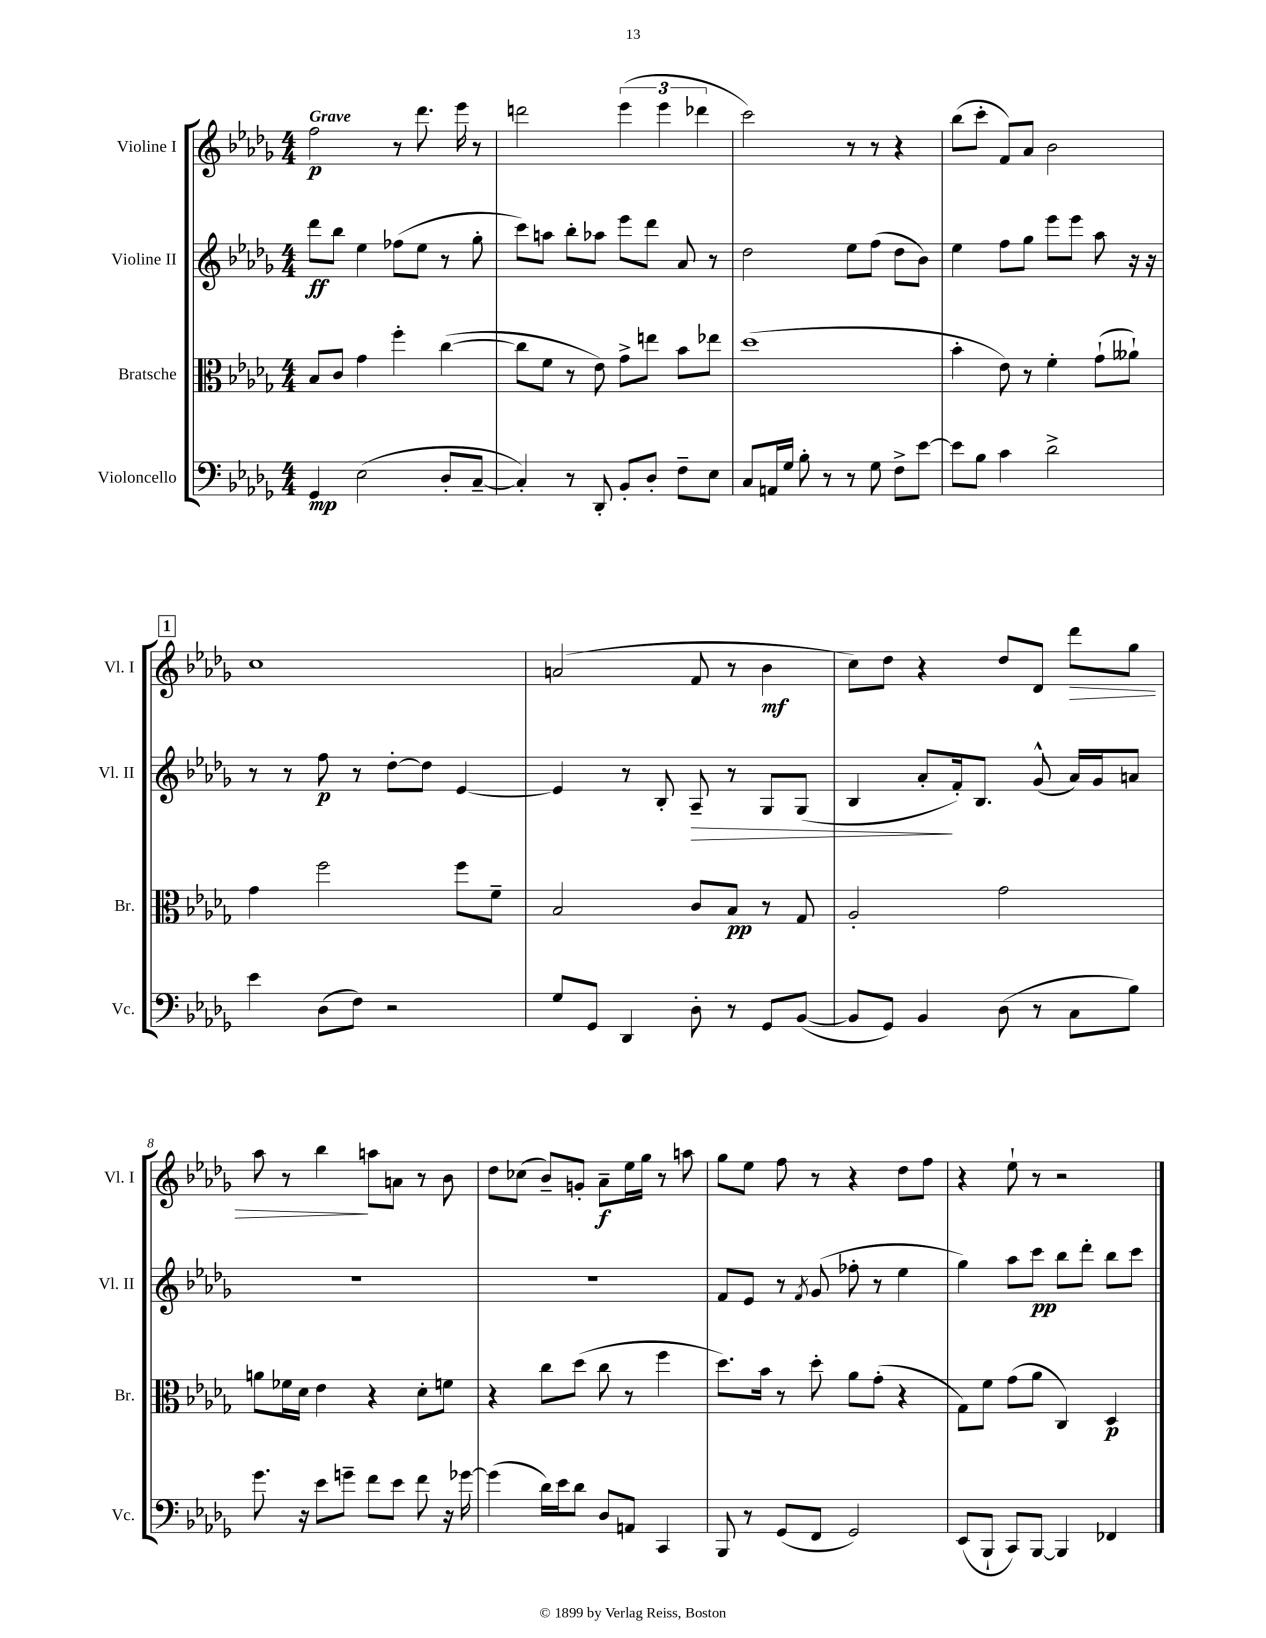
<<
\new StaffGroup <<
\new Staff = "s0" \with { instrumentName = "Violine I" shortInstrumentName = "Vl. I" } {
    \clef treble \key des \major \numericTimeSignature \time 4/4 \tempo "Grave"
    \autoBeamOff f''2\p r8 des'''8. ees'''16 r8 |
    d'''2 \tuplet 3/2 { ees'''4( ees'''4 des'''4 } |
    c'''2) r8 r8 r4 |
    bes''8[( c'''8]-. f'8[) aes'8] bes'2 |
    \mark \markup { \box "1" } c''1 |
    a'2( f'8 r8 bes'4\mf |
    c''8[) des''8] r4 des''8[ des'8] des'''8[\> ges''8] |
    aes''8 r8 bes''4\! a''8[ a'8] r8 bes'8 |
    des''8[ ces''8]( bes'8[--) g'8]-. aes'8[--\f ees''16 ges''16] r8 a''8 |
    ges''8[ ees''8] f''8 r8 r4 des''8[ f''8] |
    r4 ees''8-! r8 r2 \bar "|." |
}
\new Staff = "s1" \with { instrumentName = "Violine II" shortInstrumentName = "Vl. II" } {
    \clef treble \key des \major \numericTimeSignature \time 4/4
    \autoBeamOff des'''8[\ff bes''8] ees''4 fes''8[( ees''8] r8 ges''8-. |
    c'''8[) a''8] bes''8[-. aes''8] ees'''8[ des'''8] aes'8 r8 |
    des''2 ees''8[ f''8]( des''8[ bes'8]) |
    ees''4 f''8[ ges''8] ees'''8[ ees'''8] aes''8 r16 r16 |
    \mark \markup { \box "1" } r8 r8 f''8\p r8 des''8[~-. des''8] ees'4~ |
    ees'4 r8 bes8-. aes8--\> r8 ges8[ ges8]( |
    bes4 aes'8[-.\! f'16-.) bes8.] ges'8-^( aes'16[) ges'16 a'8] |
    r1 |
    R1 |
    f'8[ ees'8] r8 \acciaccatura { f'8 } ges'8( fes''8-. r8 ees''4 |
    ges''4) aes''8[ c'''8]\pp bes''8[ des'''8]-. bes''8[ c'''8] \bar "|." |
}
\new Staff = "s2" \with { instrumentName = "Bratsche" shortInstrumentName = "Br." } {
    \clef alto \key des \major \numericTimeSignature \time 4/4
    \autoBeamOff bes8[ c'8] ges'4 f''4-. c''4~( |
    c''8[ f'8] r8 ees'8) ges'8[-> e''8] bes'8[ ees''8] |
    des''1( |
    bes'4-. ees'8) r8 f'4-. ges'8[-!( aeses'8]-!) |
    \mark \markup { \box "1" } ges'4 f''2 f''8[ f'8]-- |
    bes2 c'8[ bes8]\pp r8 ges8 |
    aes2-. ges'2 |
    a'8[ fes'16 des'16] ees'4 r4 des'8[-. f'8] |
    r4 c''8[ des''8]( c''8 r8 f''4 |
    des''8.[) bes'16] r8 des''8-. aes'8[ ges'8]-.( r4 |
    ges8[) f'8] ges'8[( aes'8] c4) des4\p \bar "|." |
}
\new Staff = "s3" \with { instrumentName = "Violoncello" shortInstrumentName = "Vc." } {
    \clef bass \key des \major \numericTimeSignature \time 4/4
    \autoBeamOff ges,4\mp ees2( des8[-. c8]~-- |
    c4-.) r8 des,8-. bes,8[-. des8]-. f8[-- ees8] |
    c8[ a,16 ges16] bes8-. r8 r8 ges8 f8[-> ees'8]~ |
    ees'8[ bes8] c'4 des'2-> |
    \mark \markup { \box "1" } ees'4 des8[( f8]) r2 |
    ges8[ ges,8] des,4 des8-. r8 ges,8[ bes,8]~( |
    bes,8[ ges,8]) bes,4 des8( r8 c8[ bes8]) |
    ges'8. r16 ees'8[ g'8]-- f'8[ ees'8] f'8 r16 ges'16~ |
    ges'4( des'16[) ees'16 des'8] des8[ a,8] c,4 |
    bes,,8 r8 ges,8[( f,8] ges,2) |
    ees,8[( bes,,8]-! c,8[) bes,,8]~ bes,,4 fes,4 \bar "|." |
}
>>
>>
